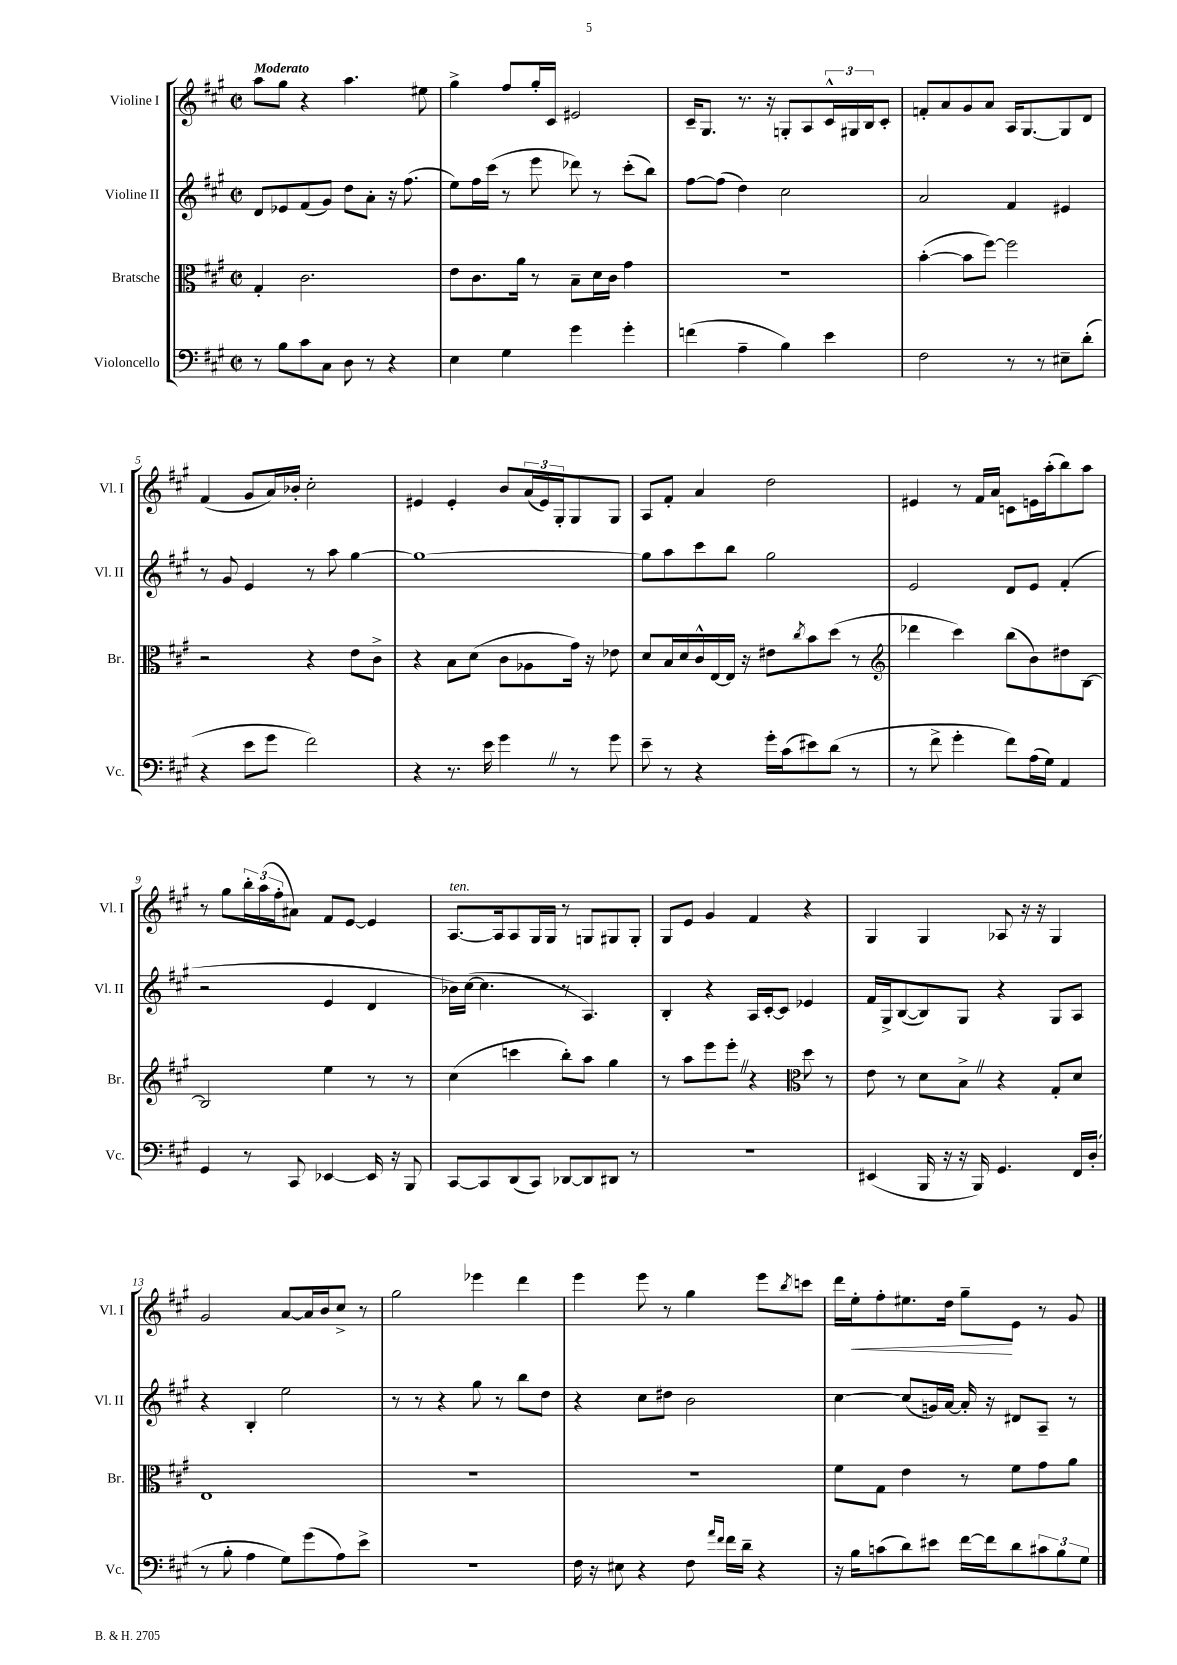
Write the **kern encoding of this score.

**kern	**kern	**kern	**kern
*staff4	*staff3	*staff2	*staff1
*clefF4	*clefC3	*clefG2	*clefG2
*k[f#c#g#]	*k[f#c#g#]	*k[f#c#g#]	*k[f#c#g#]
*M2/2	*M2/2	*M2/2	*M2/2
*met(c|)	*met(c|)	*met(c|)	*met(c|)
8r	4G#'/	8d/L	8aa\L
8B\L	.	8e-/	8gg#\J
8c#\	2.c#\	(8f#/	4r
8C#\J	.	8g#/J)	.
8D\	.	8dd\L	4.aa\
8r	.	8a'\J	.
4r	.	16r	.
.	.	(8.ff#\	.
.	.	.	8ee#\
=	=	=	=
4E\	8e\L	8ee\L)	4gg#^\
.	8.c#\	16ff#\L	.
.	.	(16ccc#\JJ	.
4G#\	.	8r	8ff#/L
.	16a\Jk	.	.
.	8r	8eee\	16gg#'/L
.	.	.	16c#/JJ
4g#\	8B~\L	8ddd-\)	2e#/
.	16d\L	8r	.
.	16c#\JJ	.	.
4g#'\	4g#\	(8ccc#'\L	.
.	.	8bb\J)	.
=	=	=	=
(4f\	1r	[8ff#\L	16c#~/LK
.	.	.	8.G#/J
.	.	(8ff#\]J	.
4A~\	.	4dd\)	8.r
.	.	.	16r
4B\)	.	2cc#\	8G'/L
.	.	.	8A/
4e\	.	.	24c#^^/L
.	.	.	24G#/
.	.	.	24B/J
.	.	.	8c#'/J
=	=	=	=
2F#\	([4b'\	2a/	8f'/L
.	.	.	8a/
.	8b\]L	.	8g#/
.	[8ff#\J)	.	8a/J
8r	2ff#\]	4f#/	16A/LK
.	.	.	[8.G#/
8r	.	.	.
8E#~\L	.	4e#/	8G#/]
(8d'\J	.	.	8d/J
=	=	=	=
4r	2r	8r	(4f#/
.	.	8g#/	.
8e\L	.	4e/	8g#/L
8g#\J	.	.	16a/L)
.	.	.	16b-'/JJ
2f#\)	4r	8r	2cc#'\
.	.	8aa\	.
.	8e\L	[4gg#\	.
.	8c#^\J	.	.
=	=	=	=
4r	4r	1gg#_	4e#/
8.r	8B\L	.	4e#'/
.	(8d\J	.	.
16e\	.	.	.
4g#\	8c#\L	.	8b/L
.	8A-\	.	(24a/L
.	.	.	24e#/)
.	.	.	24G#'/J
8r	16g#\Jk)	.	8G#/
.	16r	.	.
8g#\	8e-\	.	8G#/J
=	=	=	=
8e~\	8d/L	8gg#\]L	8A/L
8r	16B/L	8aa\	8f#'/J
.	16d/	.	.
4r	16c#^^/	8ccc#\	4a/
.	[16E/	.	.
.	16E/]JJ	8bb\J	.
.	16r	.	.
16g#'\LL	8e#\L	2gg#\	2dd\
(16c#\J	.	.	.
.	8qcc#/	.	.
8e#\)	8b\	.	.
(8d\J	(8dd\J	.	.
8r	8r	.	.
=	=	=	=
*	*clefG2	*	*
8r	4ddd-\	2e/	4e#/
8f#^\	.	.	.
4g#'\	4ccc#\)	.	8r
.	.	.	16f#/LL
.	.	.	16a/JJ
8f#\L)	(8bb\L	8d/L	8c\L
(16A\L	8b\)	8e/J	16e\L
16G#\JJ)	.	.	(16aa'\J
4AA/	8dd#\	(4f#'/	8bb\)
.	[8B\J	.	8aa\J
=	=	=	=
4GG#/	2B/]	2r	8r
.	.	.	8gg#\L
8r	.	.	24bb'\L
.	.	.	(24aa\
.	.	.	24ff#'\J
8CC#/	.	.	8a#\J)
[4EE-/	4ee\	4e/	8f#/L
.	.	.	[8e/J
16EE-/]	8r	4d/	4e/]
16r	.	.	.
8BBB/	8r	.	.
=	=	=	=
[8CC#/L	(4cc#\	16b-\LL)	[8.A/L
.	.	([16cc#\JJ	.
8CC#/]	.	4.cc#\]	.
.	.	.	16A/]k
(8DD/	4ccc\	.	8A/
8CC#/J)	.	.	16G#/L
.	.	.	16G#/JJ
[8DD-/L	8bb'\L)	8r	8r
8DD-/]	8aa\J	4.A/)	8G/L
8DD#/J	4gg#\	.	8G#/
8r	.	.	8G#'/J
=	=	=	=
1r	8r	4B'/	8G#/L
.	8aa\L	.	8e/J
.	8eee\	4r	4g#/
.	8eee'\J	.	.
.	4r	16A/LL	4f#/
.	.	[16c#'/J	.
.	.	8c#/]J	.
*	*clefC3	*	*
.	8dd\	4e-/	4r
.	8r	.	.
=	=	=	=
(4EE#/	8e\	16f#/LL	4G#/
.	.	16G#^/J	.
.	8r	([8B/	.
16BBB/	8d\L	8B/])	4G#/
16r	.	.	.
16r	8B^\J	8G#/J	.
16BBB/)	.	.	.
4.GG#/	4r	4r	8A-/
.	.	.	16r
.	.	.	16r
.	8G#'/L	8G#/L	4G#/
16FF#/LL	8d/J	8A/J	.
(16D'/JJ	.	.	.
=	=	=	=
8r	1E	4r	2g#/
8B'\	.	.	.
4A\	.	4B'/	.
8G#\L)	.	2ee\	[8a/L
(8g#\	.	.	16a/]L
.	.	.	16b/J
8A\)	.	.	8cc#^/J
8e^\J	.	.	8r
=	=	=	=
1r	1r	8r	2gg#\
.	.	8r	.
.	.	4r	.
.	.	8gg#\	4eee-\
.	.	8r	.
.	.	8bb\L	4ddd\
.	.	8dd\J	.
=	=	=	=
16F#\	1r	4r	4eee\
16r	.	.	.
8E#\	.	.	.
4r	.	8cc#\L	8eee\
.	.	8dd#\J	8r
8F#\	.	2b\	4gg#\
16qqa/LL	.	.	.
16qqf#/JJ	.	.	.
16f#\LL	.	.	.
16d~\JJ	.	.	.
4r	.	.	8eee\L
.	.	.	8qbb/
.	.	.	8ccc\J
=	=	=	=
16r	8f#\L	[4cc#\	16ddd\LL
16B\LK	.	.	16ee'\J
(8c\	8G#\J	.	8ff#'\
8d\)	4e\	(8cc#/]L	8.ee#\
8e#\J	.	16g/L)	.
.	.	[16a/JJ	16dd\Jk
[16f#\LL	8r	16a'/]	8gg#~\L
16f#\]J	.	16r	.
8d\	8f#\L	8d#/L	8e\J
12c#\	8g#\	8A~/J	8r
12B\	.	.	.
.	8a\J	8r	8g#/
12G#\J	.	.	.
==	==	==	==
*-	*-	*-	*-
